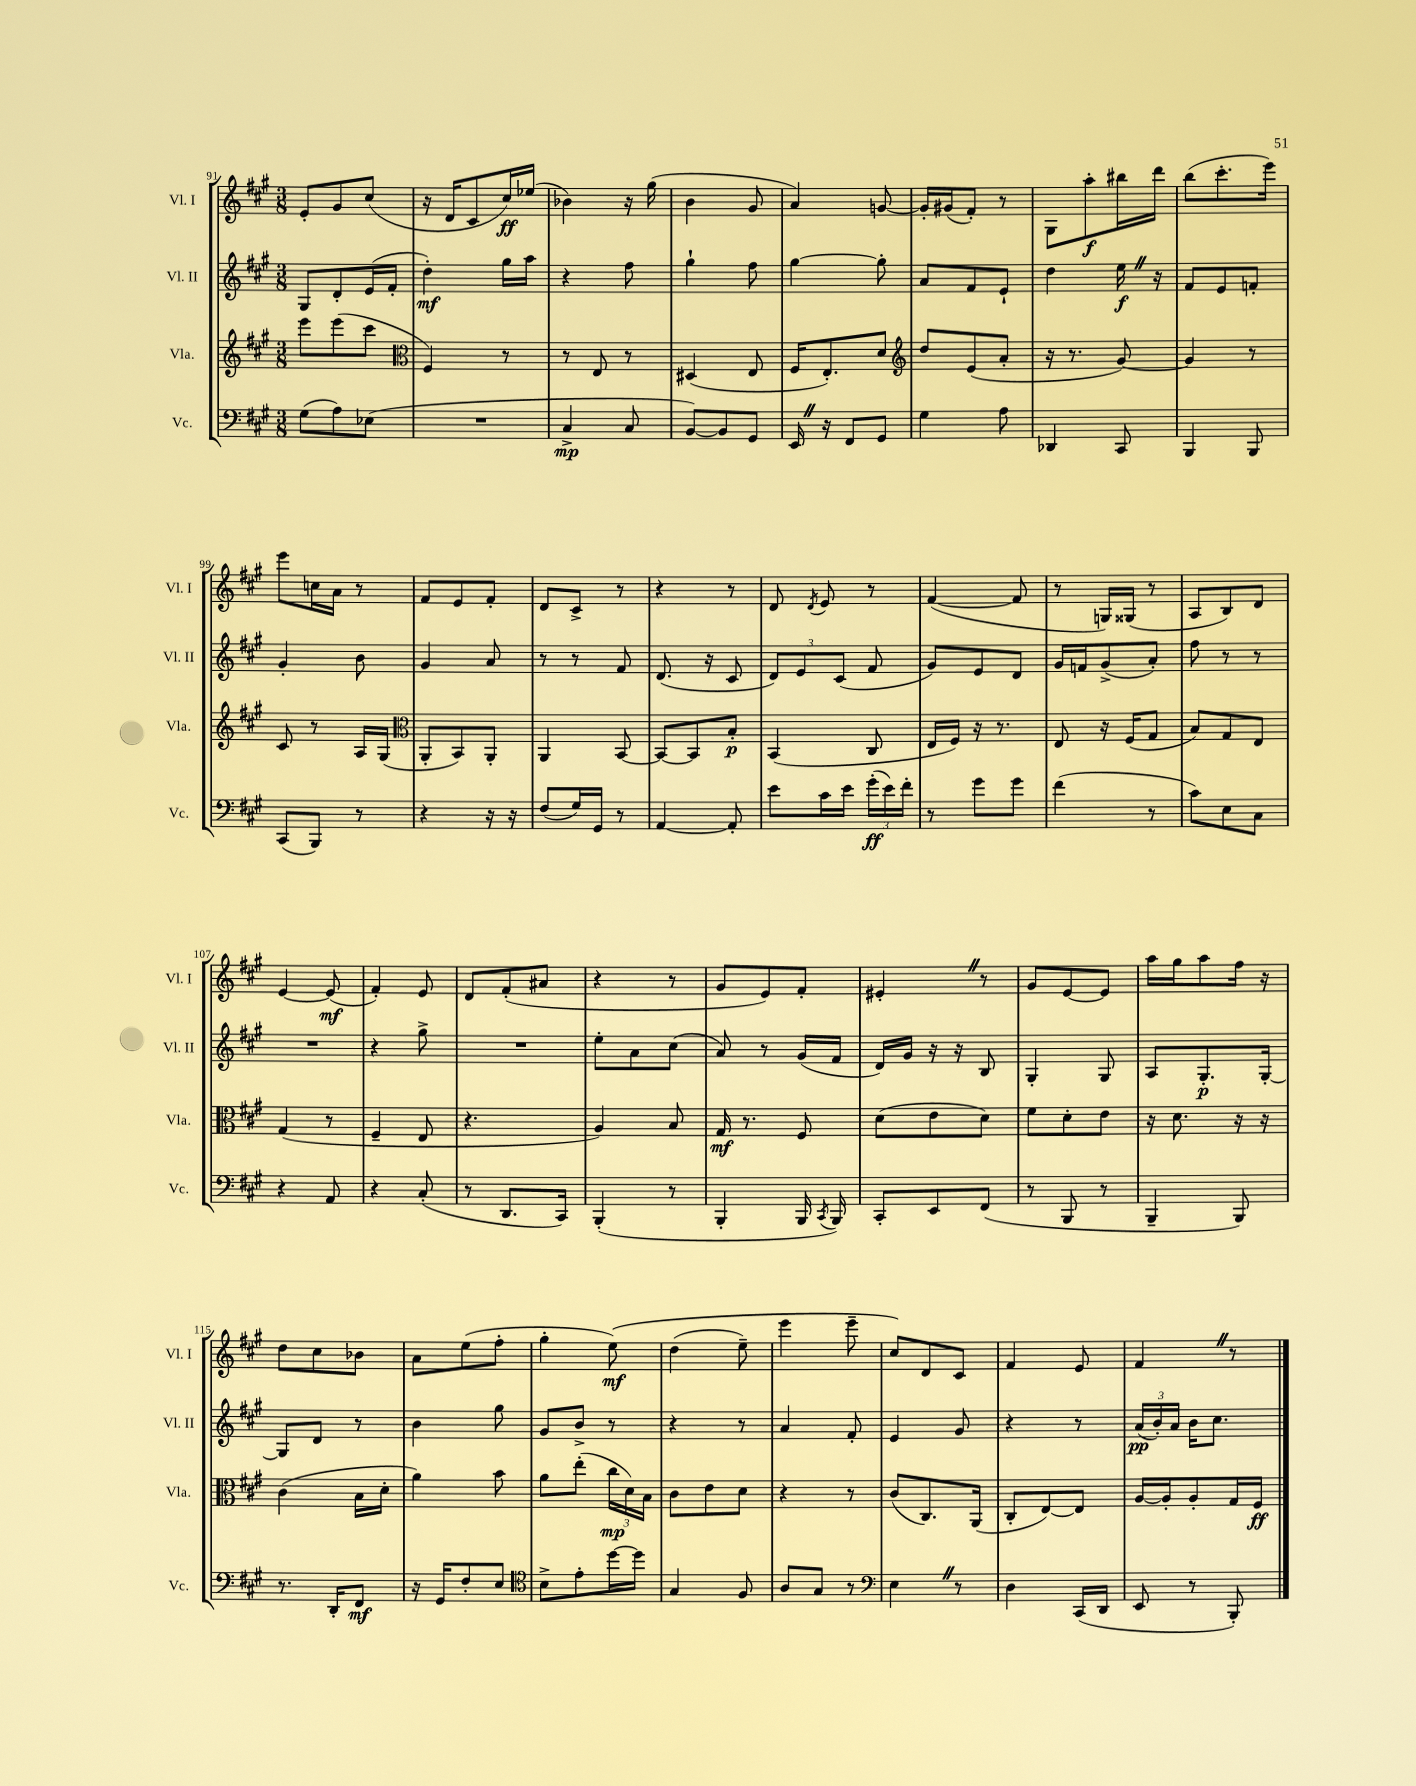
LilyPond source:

<<
\new StaffGroup <<
\new Staff = "s0" \with { instrumentName = "Vl. I" shortInstrumentName = "Vl. I" } {
    \clef treble \key a \major \numericTimeSignature \time 3/8
    \autoBeamOff e'8[-. gis'8 cis''8]( |
    r16 d'16[ cis'8 cis''16\ff) ees''16]( |
    bes'4) r16 gis''16( |
    b'4 gis'8 |
    a'4) g'8~ |
    g'16[-. gis'16( fis'8]-.) r8 |
    gis8[ a''8-.\f bis''16 d'''16] |
    b''8[( cis'''8.-. e'''16]) |
    e'''8[ c''16 a'16] r8 |
    fis'8[ e'8 fis'8]-. |
    d'8[ cis'8]-> r8 |
    r4 r8 |
    d'8 \acciaccatura { d'8 } e'8 r8 |
    fis'4~( fis'8 |
    r8 g16[) gisis16]( r8 |
    a8[ b8) d'8] |
    e'4~ e'8\mf( |
    fis'4-.) e'8 |
    d'8[ fis'8-.( ais'8] |
    r4 r8 |
    gis'8[ e'8) fis'8]-. |
    eis'4-. \once \override BreathingSign.text = \markup { \musicglyph "scripts.caesura.straight" } \breathe r8 |
    gis'8[ e'8~ e'8] |
    a''16[ gis''16 a''8 fis''16] r16 |
    d''8[ cis''8 bes'8] |
    a'8[ e''8( fis''8]-. |
    gis''4-. e''8\mf)\( |
    d''4( e''8--) |
    e'''4 e'''8-- |
    cis''8[\) d'8 cis'8] |
    fis'4 e'8 |
    fis'4 \once \override BreathingSign.text = \markup { \musicglyph "scripts.caesura.straight" } \breathe r8 \bar "|." |
}
\new Staff = "s1" \with { instrumentName = "Vl. II" shortInstrumentName = "Vl. II" } {
    \clef treble \key a \major \numericTimeSignature \time 3/8
    \autoBeamOff gis8[ d'8-. e'16( fis'16]-. |
    d''4-.\mf) gis''16[ a''16] |
    r4 fis''8 |
    gis''4-! fis''8 |
    gis''4~ gis''8-. |
    a'8[ fis'8 e'8]-! |
    d''4 e''16\f \once \override BreathingSign.text = \markup { \musicglyph "scripts.caesura.straight" } \breathe r16 |
    fis'8[ e'8 f'8]-. |
    gis'4-. b'8 |
    gis'4 a'8 |
    r8 r8 fis'8 |
    d'8.( r16 cis'8 |
    \tuplet 3/2 { d'8[) e'8 cis'8]( } fis'8 |
    gis'8[) e'8 d'8] |
    gis'16[ f'16 gis'8->( a'8]-.) |
    fis''8 r8 r8 |
    R4. |
    r4 gis''8-> |
    R4. |
    e''8[-. a'8 cis''8]( |
    a'8) r8 gis'16[( fis'16] |
    d'16[) gis'16] r16 r16 b8 |
    gis4-. gis8 |
    a8[ gis8.-.\p gis16]~-. |
    gis8[ d'8] r8 |
    b'4 gis''8 |
    gis'8[ b'8]-> r8 |
    r4 r8 |
    a'4 fis'8-. |
    e'4 gis'8 |
    r4 r8 |
    \tuplet 3/2 { a'16[\pp( b'16-.) a'16] } b'16[ cis''8.] \bar "|." |
}
\new Staff = "s2" \with { instrumentName = "Vla." shortInstrumentName = "Vla." } {
    \clef treble \key a \major \numericTimeSignature \time 3/8
    \autoBeamOff e'''8[ e'''8( cis'''8] |
    \clef alto fis4) r8 |
    r8 e8 r8 |
    dis4( e8 |
    fis16[ e8.-.) d'8] |
    \clef treble d''8[ e'8( a'8]-. |
    r16 r8. gis'8~) |
    gis'4 r8 |
    cis'8 r8 a16[ gis16]( |
    \clef alto a,8[-. b,8) a,8]-. |
    a,4 b,8~ |
    b,8[~ b,8 b8]-.\p |
    b,4( cis8 |
    e16[ fis16]) r16 r8. |
    e8 r16 fis16[( gis8] |
    b8[) gis8 e8] |
    gis4( r8 |
    fis4-- e8 |
    r4. |
    a4) b8 |
    gis16\mf r8. fis8 |
    d'8[( e'8 d'8]) |
    fis'8[ d'8-. e'8] |
    r16 d'8. r16 r16 |
    cis'4( b16[ d'16]-. |
    a'4) b'8 |
    a'8[ e''8]-.( \tuplet 3/2 { cis''16[\mp d'16) b16] } |
    cis'8[ e'8 d'8] |
    r4 r8 |
    cis'8[( cis8.) a,16]( |
    cis8[-. e8~) e8] |
    a16[~ a16-. a8-. gis16 fis16]\ff \bar "|." |
}
\new Staff = "s3" \with { instrumentName = "Vc." shortInstrumentName = "Vc." } {
    \clef bass \key a \major \numericTimeSignature \time 3/8
    \autoBeamOff gis8[( a8) ees8]( |
    R4. |
    cis4->\mp cis8 |
    b,8[~) b,8 gis,8] |
    e,16 \once \override BreathingSign.text = \markup { \musicglyph "scripts.caesura.straight" } \breathe r16 fis,8[ gis,8] |
    gis4 a8 |
    des,4 cis,8 |
    b,,4 b,,8 |
    cis,8[( b,,8]) r8 |
    r4 r16 r16 |
    fis8[( gis16) gis,16] r8 |
    a,4~ a,8-. |
    e'8[ cis'16 e'16] \tuplet 3/2 { gis'16[-.\ff( e'16) fis'16]-. } |
    r8 gis'8[ gis'8] |
    fis'4( r8 |
    cis'8[) e8 cis8] |
    r4 a,8 |
    r4 cis8-.( |
    r8 d,8.[ cis,16]) |
    b,,4-.( r8 |
    b,,4-. b,,16 \acciaccatura { cis,8 } b,,16) |
    cis,8[-. e,8 fis,8]( |
    r8 b,,8 r8 |
    b,,4-- b,,8) |
    r8. d,16[-. fis,8]\mf |
    r16 gis,16[ fis8-. e8] |
    \clef tenor b8[-> e'8-. d''16~ d''16] |
    gis4 fis8 |
    a8[ gis8] r8 |
    \clef bass e4 \once \override BreathingSign.text = \markup { \musicglyph "scripts.caesura.straight" } \breathe r8 |
    d4 cis,16[( d,16] |
    e,8 r8 b,,8-.) \bar "|." |
}
>>
>>
\layout { \context { \Score currentBarNumber = #91 } }
